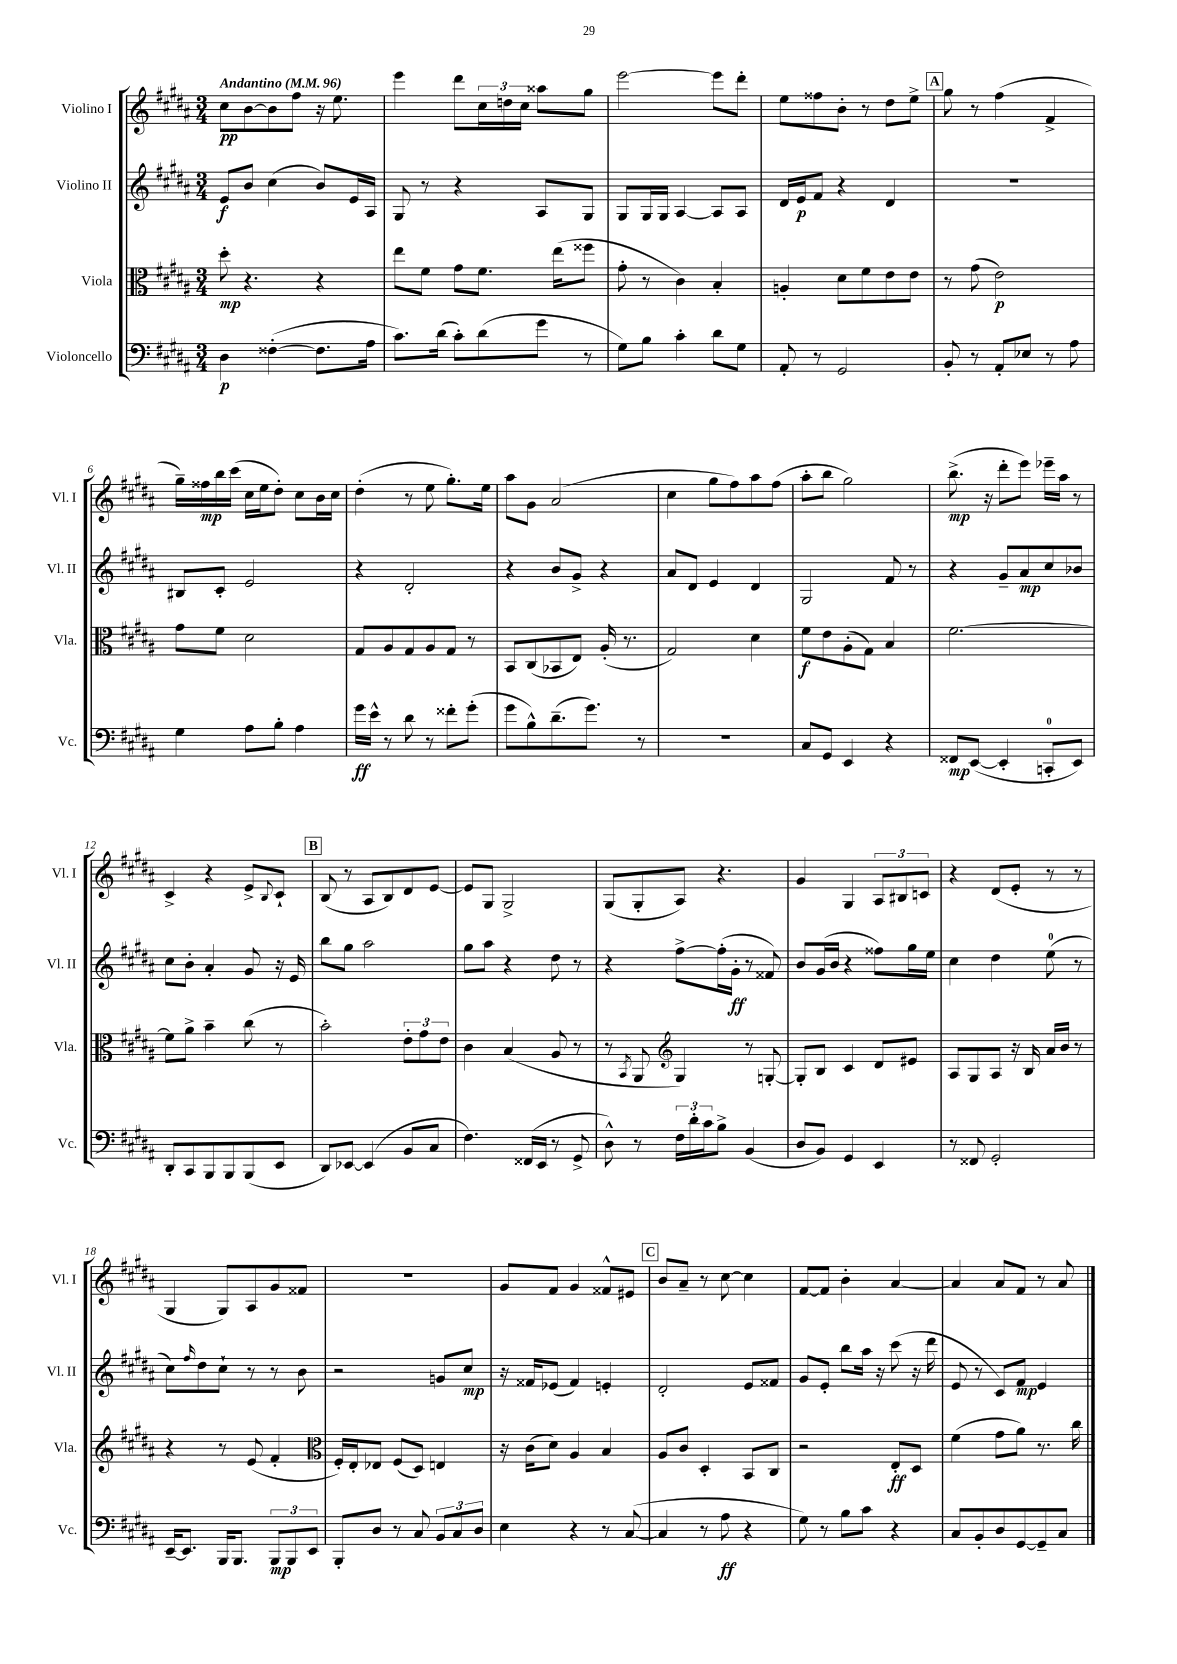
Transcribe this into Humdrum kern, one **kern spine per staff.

**kern	**dynam	**kern	**dynam	**kern	**dynam	**kern	**dynam
*part4	*part4	*part3	*part3	*part2	*part2	*part1	*part1
*staff4	*staff4	*staff3	*staff3	*staff2	*staff2	*staff1	*staff1
*I"Violoncello	*	*I"Viola	*	*I"Violino II	*	*I"Violino I	*
*I'Vc.	*	*I'Vla.	*	*I'Vl. II	*	*I'Vl. I	*
*clefF4	*	*clefC3	*	*clefG2	*	*clefG2	*
*k[f#c#g#d#a#]	*	*k[f#c#g#d#a#]	*	*k[f#c#g#d#a#]	*	*k[f#c#g#d#a#]	*
*M3/4	*	*M3/4	*	*M3/4	*	*M3/4	*
*MM96	*	*MM96	*	*MM96	*	*MM96	*
=1	=1	=1	=1	=1	=1	=1	=1
!	!	!	!	!	!	!LO:TX:a:B:t=Andantino	!
4D#\	p	8dd#'\	mp	8e/L	f	8cc#\L	pp
.	.	4.r	.	8b/J	.	[8b\	.
([4F##X'\	.	.	.	(4cc#\	.	8b\]	.
.	.	.	.	.	.	8ff#\J	.
8.F##\L]	.	4r	.	8b/L)	.	16r	.
.	.	.	.	.	.	8.ee\	.
.	.	.	.	16e/L	.	.	.
16A#\Jk	.	.	.	16A#/JJ	.	.	.
=2	=2	=2	=2	=2	=2	=2	=2
8.c#\L)	.	8ee\L	.	8G#/	.	4eee\	.
.	.	8f#\J	.	8r	.	.	.
(16d#\Jk	.	.	.	.	.	.	.
8c#'\L)	.	8g#\L	.	4r	.	8ddd#\L	.
(8d#\	.	8.f#\J	.	.	.	24cc#\L	.
.	.	.	.	.	.	24ddn\	.
.	.	.	.	.	.	24cc#\JJ	.
8g#\J	.	.	.	8A#/L	.	8aa##X\L	.
.	.	(16ee\KL	.	.	.	.	.
8r	.	8ff##X\J	.	8G#/J	.	8gg#\J	.
=3	=3	=3	=3	=3	=3	=3	=3
8G#\L)	.	8g#'\	.	8G#/L	.	[2eee\	.
8B\J	.	8r	.	16G#/L	.	.	.
.	.	.	.	16G#/JJ	.	.	.
4c#'\	.	4c#\)	.	[4A#/	.	.	.
8d#\L	.	4B'/	.	8A#/L]	.	8eee\L]	.
8G#\J	.	.	.	8A#/J	.	8ddd#'\J	.
=4	=4	=4	=4	=4	=4	=4	=4
8AA#'/	.	4An'/	.	16d#/LL	.	8ee\L	.
.	.	.	.	16e/J	p	.	.
8r	.	.	.	8f#/J	.	8ff##X\	.
2GG#/	.	8d#\L	.	4r	.	8b'\J	.
.	.	8f#\	.	.	.	8r	.
.	.	8e\	.	4d#/	.	8dd#\L	.
.	.	8e\J	.	.	.	8ee^\J	.
!!LO:REH:place=s1:t=A
=5	=5	=5	=5	=5	=5	=5	=5
8BB'/	.	8r	.	2.r	.	8gg#\	.
8r	.	(8g#\	.	.	.	8r	.
8AA#'/L	.	2e\)	p	.	.	(4ff#\	.
8E-X/J	.	.	.	.	.	.	.
8r	.	.	.	.	.	4f#^/	.
8A#\	.	.	.	.	.	.	.
!!LO:LB:g=z
=6	=6	=6	=6	=6	=6	=6	=6
4G#\	.	8g#\L	.	8B#X/L	.	16gg#~\LL)	.
.	.	.	.	.	.	16ff##X\	mp
.	.	8f#\J	.	8c#'/J	.	16bb\	.
.	.	.	.	.	.	(16ccc#\JJ	.
8A#\L	.	2d#\	.	2e/	.	16cc#\LL	.
.	.	.	.	.	.	16ee\J	.
8B'\J	.	.	.	.	.	8dd#'\J)	.
4A#\	.	.	.	.	.	8cc#\L	.
.	.	.	.	.	.	16b\L	.
.	.	.	.	.	.	16cc#\JJ	.
=7	=7	=7	=7	=7	=7	=7	=7
16g#\LL	ff	8G#/L	.	4r	.	(4dd#'\	.
16e^^\JJ	.	.	.	.	.	.	.
8r	.	8A#/	.	.	.	.	.
8d#\	.	8G#/	.	2d#'/	.	8r	.
8r	.	8A#/	.	.	.	8ee\	.
8f##X'\L	.	8G#/J	.	.	.	8.gg#'\L)	.
(8g#'\J	.	8r	.	.	.	.	.
.	.	.	.	.	.	16ee\Jk	.
=8	=8	=8	=8	=8	=8	=8	=8
8g#\L	.	8BB/L	.	4r	.	8aa#\L	.
8B^^\)	.	(8C#/	.	.	.	8g#\J	.
(8.d#~\	.	8BB-X/	.	8b/L	.	(2a#/	.
.	.	8E/J)	.	8g#^/J	.	.	.
8.g#\J)	.	.	.	.	.	.	.
.	.	(16A#'/	.	4r	.	.	.
.	.	8.r	.	.	.	.	.
8r	.	.	.	.	.	.	.
=9	=9	=9	=9	=9	=9	=9	=9
2.r	.	2G#/)	.	8a#/L	.	4cc#\	.
.	.	.	.	8d#/J	.	.	.
.	.	.	.	4e/	.	8gg#\L	.
.	.	.	.	.	.	8ff#\)	.
.	.	4d#\	.	4d#/	.	8aa#\	.
.	.	.	.	.	.	(8ff#\J	.
=10	=10	=10	=10	=10	=10	=10	=10
8C#/L	.	8f#\L	f	2G#/	.	8aa#'\L	.
8GG#/J	.	8e\	.	.	.	8bb\J	.
4EE/	.	(8A#'\	.	.	.	2gg#\)	.
.	.	8G#\J)	.	.	.	.	.
4r	.	4B/	.	8f#/	.	.	.
.	.	.	.	8r	.	.	.
=11	=11	=11	=11	=11	=11	=11	=11
8FF##X/L	mp	[2.f#\	.	4r	.	(8.bb^\	mp
([8EE/J	.	.	.	.	.	.	.
.	.	.	.	.	.	16r	.
4EE'/]	.	.	.	8g#~/L	.	8ddd#'\L	.
.	.	.	.	8a#/	mp	8eee\J)	.
8CCn'/L	.	.	.	8cc#/	.	16eee-X~\LL	.
.	.	.	.	.	.	16aa#\JJ	.
8EE/J)	.	.	.	8b-X/J	.	8r	.
!!LO:LB:g=z
=12	=12	=12	=12	=12	=12	=12	=12
8DD#'/L	.	8f#\L]	.	8cc#\L	.	4c#^/	.
8CC#/	.	8a#^\J	.	8b'\J	.	.	.
8BBB/	.	4b~\	.	4a#'/	.	4r	.
8BBB/	.	.	.	.	.	.	.
(8BBB/	.	(8cc#\	.	8g#/	.	8e^/L	.
.	.	.	.	.	.	8qqB/	.
8EE/J	.	8r	.	16r	.	8c#`/J	.
.	.	.	.	16e/	.	.	.
!!LO:REH:place=s1:t=B
=13	=13	=13	=13	=13	=13	=13	=13
8DD#/L)	.	2b'\)	.	8bb\L	.	(8B/	.
[8EE-X/J	.	.	.	8gg#\J	.	8r	.
(4EE-/]	.	.	.	2aa#\	.	8A#/L	.
.	.	.	.	.	.	8B/)	.
8BB/L	.	12e'\L	.	.	.	8d#/	.
.	.	12g#\	.	.	.	.	.
8C#/J	.	.	.	.	.	[8e/J	.
.	.	12e\J	.	.	.	.	.
=14	=14	=14	=14	=14	=14	=14	=14
4.F#\)	.	4c#\	.	8gg#\L	.	8e/L]	.
.	.	.	.	8aa#\J	.	8G#/J	.
.	.	(4B/	.	4r	.	2G#^/	.
(16FF##X/LL	.	.	.	.	.	.	.
16EE/JJ	.	.	.	.	.	.	.
8r	.	8A#/	.	8dd#\	.	.	.
8GG#^/	.	8r	.	8r	.	.	.
=15	=15	=15	=15	=15	=15	=15	=15
8D#^^\)	.	8r	.	4r	.	(8G#/L	.
.	.	8qBB/	.	.	.	.	.
8r	.	8AA#/	.	.	.	8G#'/	.
*	*	*clefG2	*	*	*	*	*
24F#\LL	.	4G#/)	.	[8ff#^\L	.	8A#/J)	.
24d#'\	.	.	.	.	.	.	.
24c#\J	.	.	.	.	.	.	.
8B^\J	.	.	.	(16ff#'\L]	.	4.r	.
.	.	.	.	16g#'\JJ	ff	.	.
(4BB/	.	8r	.	8r	.	.	.
.	.	[8Gn'/	.	8f##X/)	.	.	.
=16	=16	=16	=16	=16	=16	=16	=16
8D#/L	.	8G'/L]	.	8b/L	.	4g#/	.
8BB/J)	.	8B/J	.	(16g#/L	.	.	.
.	.	.	.	16b/JJ	.	.	.
4GG#/	.	4c#/	.	4r	.	4G#/	.
4EE/	.	8d#/L	.	8ff##X\L)	.	12A#/L	.
.	.	.	.	.	.	12B#X/	.
.	.	8e#X/J	.	16gg#\L	.	.	.
.	.	.	.	.	.	12cn/J	.
.	.	.	.	16ee\JJ	.	.	.
=17	=17	=17	=17	=17	=17	=17	=17
8r	.	8A#/L	.	4cc#\	.	4r	.
8FF##X/	.	8G#/	.	.	.	.	.
2GG#'/	.	8A#/J	.	4dd#\	.	(8d#/L	.
.	.	16r	.	.	.	8e'/J	.
.	.	16B/	.	.	.	.	.
.	.	16a#/LL	.	(8ee\	.	8r	.
.	.	16b/JJ	.	.	.	.	.
.	.	8r	.	8r	.	8r	.
!!LO:LB:g=z
=18	=18	=18	=18	=18	=18	=18	=18
[16EE~/KL	.	4r	.	8cc#\L)	.	4G#/	.
8.EE/J]	.	.	.	.	.	.	.
.	.	.	.	16qqff#/	.	.	.
.	.	.	.	8dd#\	.	.	.
16BBB/KL	.	8r	.	8cc#`\J	.	8G#/L)	.
8.BBB/J	.	.	.	.	.	.	.
.	.	(8e/	.	8r	.	8A#/	.
12BBB/L	mp	4f#'/	.	8r	.	8g#/	.
12BBB/	.	.	.	.	.	.	.
.	.	.	.	8b\	.	8f##X/J	.
12EE/J	.	.	.	.	.	.	.
=19	=19	=19	=19	=19	=19	=19	=19
*	*	*clefC3	*	*	*	*	*
8BBB'/L	.	16F#'/LL)	.	2r	.	2.r	.
.	.	16E'/J	.	.	.	.	.
8D#/J	.	8E-X/J	.	.	.	.	.
8r	.	(8F#/L	.	.	.	.	.
8C#/	.	8D#/J)	.	.	.	.	.
12BB/L	.	4En/	.	8gn/L	.	.	.
12C#/	.	.	.	.	.	.	.
.	.	.	.	8cc#/J	mp	.	.
12D#/J	.	.	.	.	.	.	.
=20	=20	=20	=20	=20	=20	=20	=20
4E\	.	16r	.	16r	.	8g#/L	.
.	.	(16c#\KL	.	16f##X/KL	.	.	.
.	.	8d#\J)	.	(8e-X/J	.	8f#/J	.
4r	.	4A#/	.	4f##/)	.	4g#/	.
8r	.	4B/	.	4en'/	.	8f##X^^/L	.
([8C#/	.	.	.	.	.	8e#X/J	.
!!LO:REH:place=s1:t=C
=21	=21	=21	=21	=21	=21	=21	=21
4C#/]	.	8A#/L	.	2d#'/	.	8b/L	.
.	.	8c#/J	.	.	.	8a#~/J	.
8r	.	4D#'/	.	.	.	8r	.
8A#\	ff	.	.	.	.	[8cc#\	.
4r	.	8BB/L	.	8e/L	.	4cc#\]	.
.	.	8C#/J	.	8f##X/J	.	.	.
=22	=22	=22	=22	=22	=22	=22	=22
8G#\)	.	2r	.	8g#/L	.	[8f#/L	.
8r	.	.	.	8e'/J	.	8f#/J]	.
8B\L	.	.	.	8bb\L	.	4b'\	.
8c#\J	.	.	.	16aa#\Jk	.	.	.
.	.	.	.	16r	.	.	.
4r	.	8E'/L	ff	(8ccc#\	.	[4a#/	.
.	.	8D#/J	.	16r	.	.	.
.	.	.	.	16ddd#\	.	.	.
=23	=23	=23	=23	=23	=23	=23	=23
8C#/L	.	(4f#\	.	8e/	.	4a#/]	.
8BB'/	.	.	.	8r	.	.	.
8D#/	.	8g#\L	.	8c#/L)	.	8a#/L	.
[8GG#/	.	8a#\J)	.	8f#/J	mp	8f#/J	.
8GG#~/]	.	8.r	.	4e/	.	8r	.
8C#/J	.	.	.	.	.	8a#/	.
.	.	16cc#\	.	.	.	.	.
==	==	==	==	==	==	==	==
*-	*-	*-	*-	*-	*-	*-	*-
